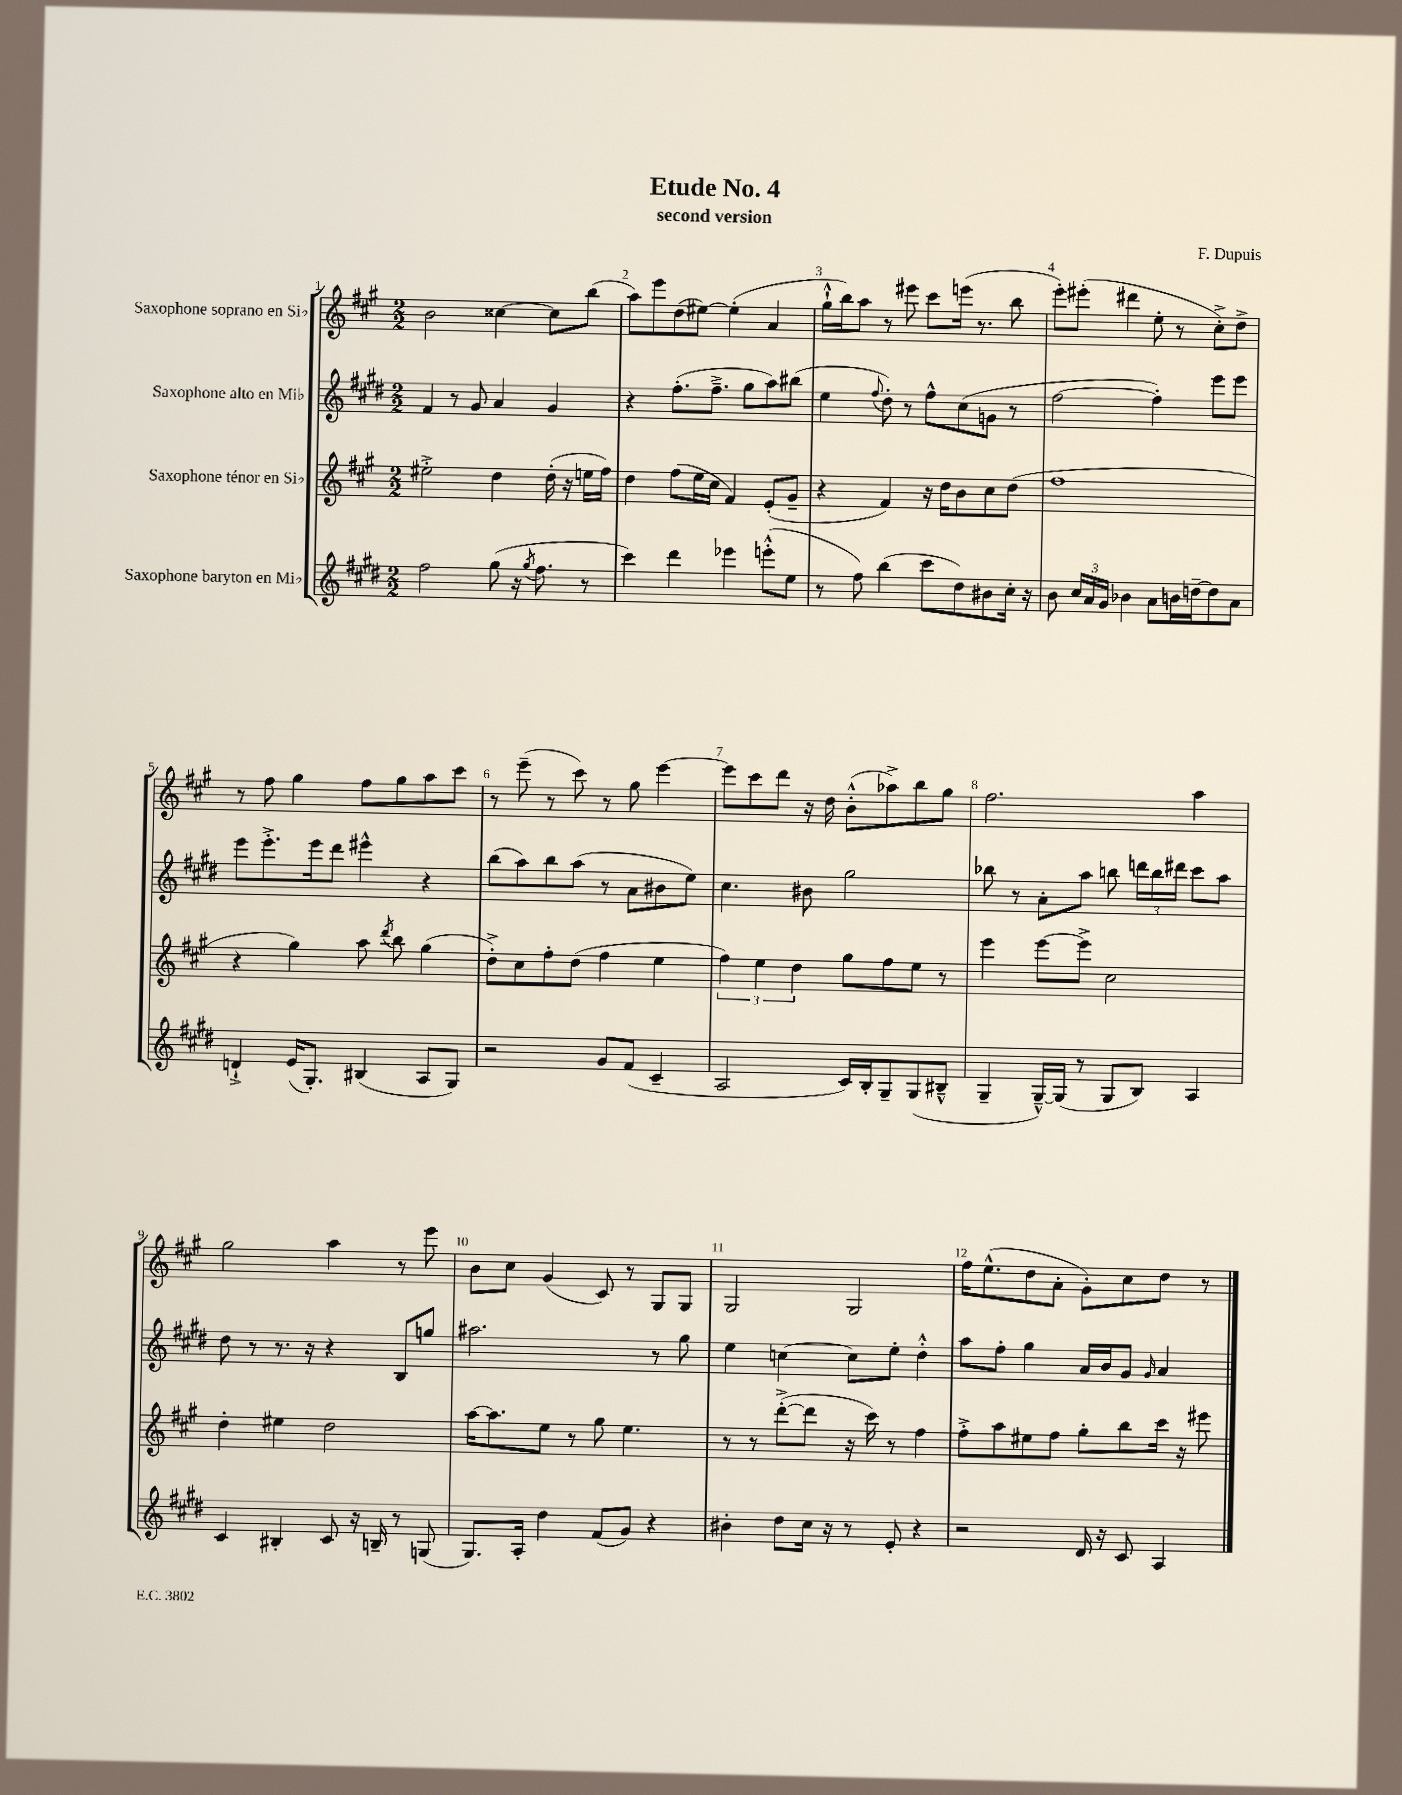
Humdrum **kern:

**kern	**kern	**kern	**kern
*staff4	*staff3	*staff2	*staff1
*clefG2	*clefG2	*clefG2	*clefG2
*k[f#c#g#d#]	*k[f#c#g#]	*k[f#c#g#d#]	*k[f#c#g#]
*M2/2	*M2/2	*M2/2	*M2/2
2ff#	2ee#'^	4f#	2b
.	.	8r	.
.	.	8g#	.
(8gg#	4dd	4a	[4cc##
16r	.	.	.
8qgg#	.	.	.
8.ff#	.	.	.
.	(16dd'	4g#	8cc##]
.	16r	.	.
8r	16ee	.	(8bb
.	16ff#)	.	.
=	=	=	=
4ccc#)	4dd	4r	8aa)
.	.	.	8eee
4ddd#	(8ff#	(8.ff#'	(8dd
.	16ee	.	[8ee#)
.	16cc#	8.ff#~^	.
4eee-	4f#)	.	(4ee#']
.	.	8gg#	.
(8eee'^^	(8e'	8aa)	4a
8ee	8g#~	(8bb#	.
=	=	=	=
8r	4r	4ee	16gg#`^^
.	.	.	16bb)
8ff#)	.	.	8aa
.	.	8qqff#	.
(4bb	4f#)	8dd#')	8r
.	.	8r	8eee#
8ccc#	16r	8ff#^^	8ccc#
.	16dd	.	.
8dd#)	8b	(8cc#	(16eee
.	.	.	8.r
8b#	8cc#	8g	.
16cc#'	(8dd	8r	8bb
16r	.	.	.
=	=	=	=
8b	1ff#	[2ff#	8eee')
24cc#	.	.	(8eee#'
24a	.	.	.
24g#	.	.	.
4b-	.	.	4ddd#
8a	.	4ff#'])	8ee'
16b	.	.	8r
[16dd~	.	.	.
8dd]	.	8eee	8cc#'^)
8a	.	8eee	8dd^
=	=	=	=
4d`^	4r	8eee	8r
.	.	8.eee'^	8ff#
(16e	4gg#)	.	4gg#
8.G#')	.	16eee	.
.	.	8ddd#	.
(4B#	8aa	4eee#^^	8ff#
.	8qddd	.	.
.	8bb	.	8gg#
8A	(4gg#	4r	8aa
8G#)	.	.	8ccc#
=	=	=	=
2r	8dd'^)	(8bb	8r
.	8cc#	8aa)	(8eee~
.	8ff#'	8bb	8r
.	(8dd	(8aa	8ccc#)
8g#	4ff#	8r	8r
(8f#	.	8a	8gg#
4c#~	4ee	8b#	[4eee
.	.	8ee)	.
=	=	=	=
2A	6ff#)	4.cc#	8eee]
.	.	.	8ccc#
.	6ee	.	.
.	.	.	8ddd
.	6dd	.	.
.	.	8b#	16r
.	.	.	16dd
16c#)	8gg#	2gg#	(8b'^^
16B'	.	.	.
8G#~	8ff#	.	8aa-^)
(8G#	8ee	.	8bb
8B#~^^	8r	.	8gg#
=	=	=	=
4G#~	4eee	8bb-	2.ff#
.	.	8r	.
[16G#~^^)	[8eee	8a'	.
(16G#]	.	.	.
8r	8eee^]	8aa	.
8G#	2cc#	8bb	.
8B)	.	24ddd	.
.	.	24bb	.
.	.	24ddd#	.
4A	.	8ccc#	4aa
.	.	8aa	.
=	=	=	=
4c#	4dd'	8dd#	2gg#
.	.	8r	.
4B#'	4ee#	8.r	.
.	.	16r	.
8c#	2dd	4r	4aa
16r	.	.	.
16B~	.	.	.
8r	.	8B	8r
(8G	.	8gg	8eee
=	=	=	=
8.G#)	[16aa	2.aa#	8b
.	8.aa]	.	.
.	.	.	8cc#
16A'	.	.	.
4dd#	8ee	.	(4g#
.	8r	.	.
(8f#	8gg#	.	8c#)
8g#)	4.ee	.	8r
4r	.	8r	8G#
.	.	8gg#	8G#
=	=	=	=
4b#'	8r	4ee	2G#
.	8r	.	.
8dd#	([8ddd'^	[4cc	.
16cc#	8ddd]	.	.
16r	.	.	.
8r	16r	8cc]	2G#
.	16ccc#)	.	.
8e'	8r	8ee'	.
4r	4ff#	4dd#'^^	.
=	=	=	=
2r	8ff#'^	8aa	16ff#
.	.	.	(8.ee^^
.	8aa	8ff#'	.
.	8ee#	4gg#	8dd
.	8ff#	.	8a'
16d#	8gg#'	16a	8g#')
16r	.	16b	.
8c#	8bb	8g#	8cc#
.	.	16qqg#	.
4A	16ccc#	4a	8dd
.	16r	.	.
.	8eee#	.	8r
==	==	==	==
*-	*-	*-	*-
